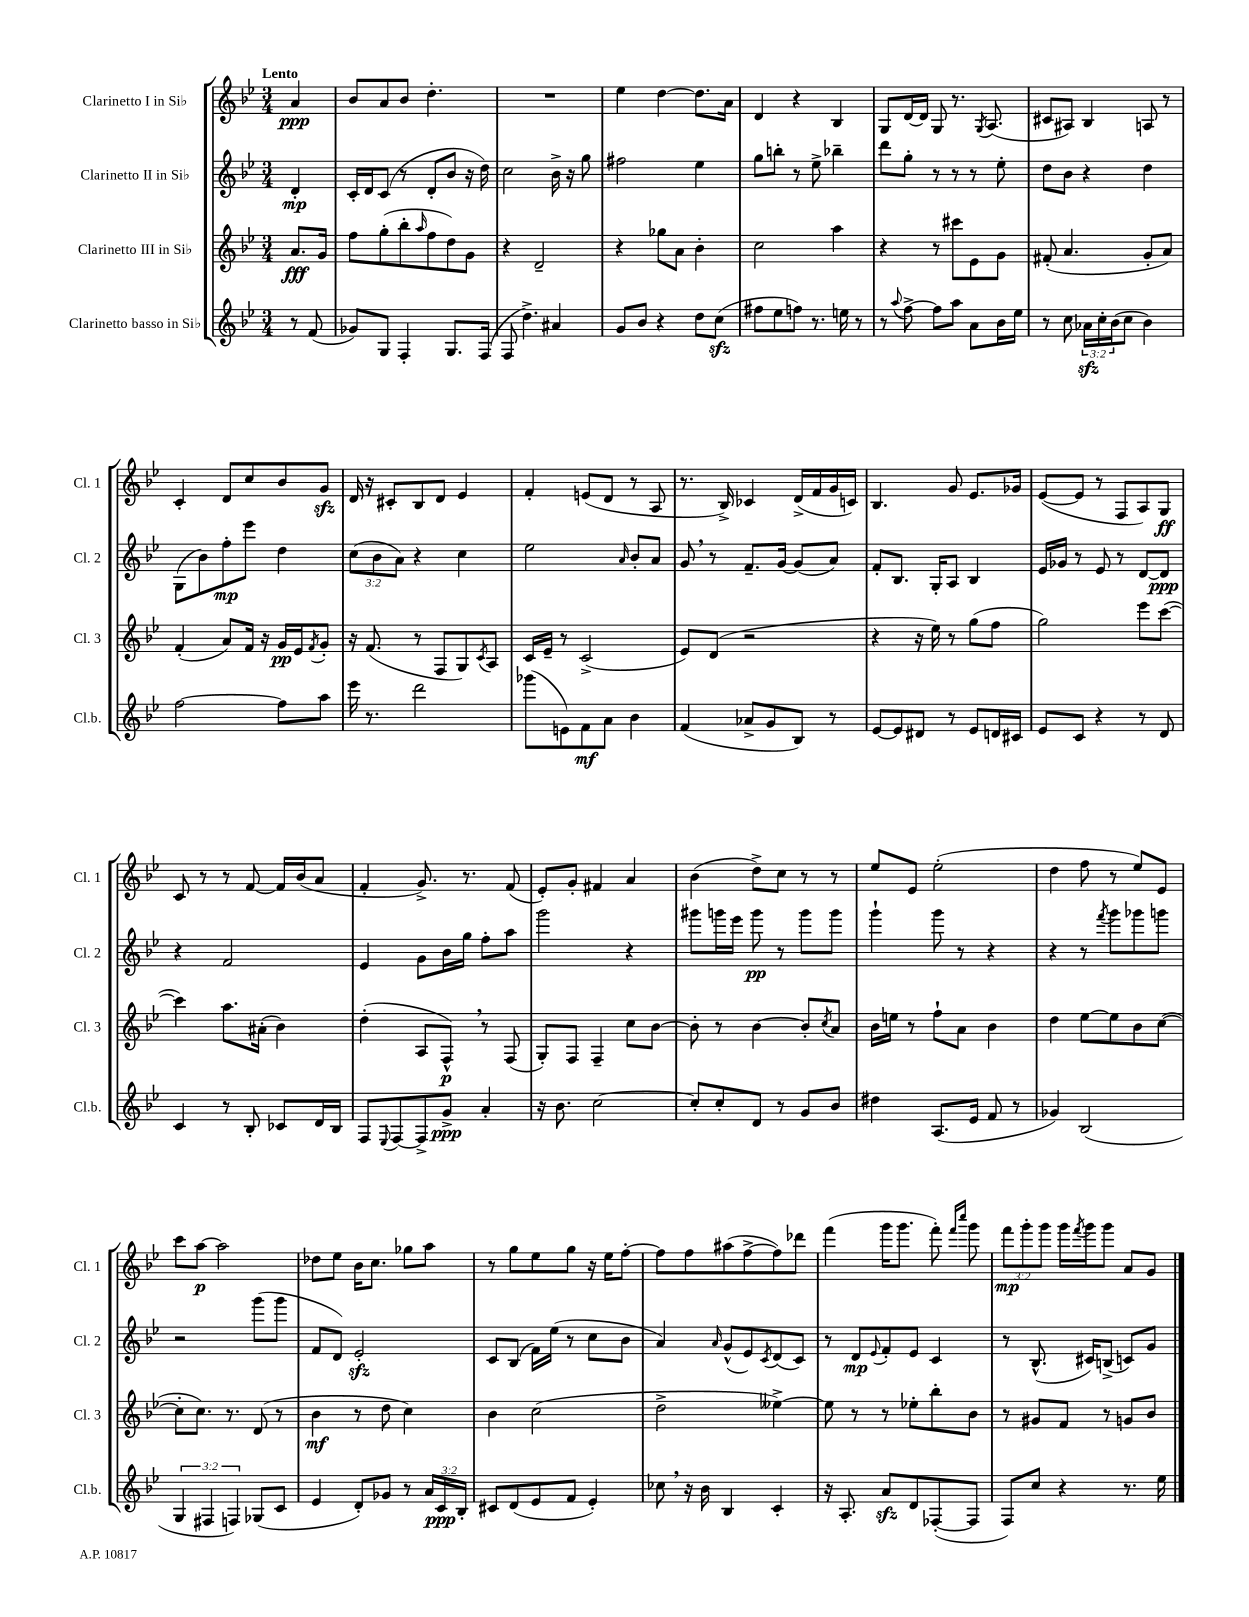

**kern	**dynam	**kern	**dynam	**kern	**dynam	**kern	**dynam
*part4	*part4	*part3	*part3	*part2	*part2	*part1	*part1
*staff4	*staff4	*staff3	*staff3	*staff2	*staff2	*staff1	*staff1
*I"Clarinetto basso in Si♭	*	*I"Clarinetto III in Si♭	*	*I"Clarinetto II in Si♭	*	*I"Clarinetto I in Si♭	*
*I'Cl.b.	*	*I'Cl. 3	*	*I'Cl. 2	*	*I'Cl. 1	*
*clefG2	*	*clefG2	*	*clefG2	*	*clefG2	*
*k[b-e-]	*	*k[b-e-]	*	*k[b-e-]	*	*k[b-e-]	*
*M3/4	*	*M3/4	*	*M3/4	*	*M3/4	*
=	=	=	=	=	=	=	=
!	!	!	!	!	!	!LO:TX:a:B:t=Lento	!
8r	.	8.a/L	fff	4d'/	mp	4a/	ppp
(8f/	.	.	.	.	.	.	.
.	.	16g/Jk	.	.	.	.	.
=1	=1	=1	=1	=1	=1	=1	=1
8g-X/L)	.	8ff\L	.	16c'/LL	.	8b-/L	.
.	.	.	.	16d/J	.	.	.
8G/J	.	(8gg'\	.	(8c/J	.	8a/	.
4F'/	.	8bb-'\	.	8r	.	8b-/J	.
.	.	16qqaa/	.	.	.	.	.
.	.	8ff\	.	8d'/L	.	4.dd'\	.
8.G/L	.	8dd\)	.	8b-/J	.	.	.
.	.	8g\J	.	16r	.	.	.
(16F/Jk	.	.	.	16dd\)	.	.	.
=2	=2	=2	=2	=2	=2	=2	=2
8F/	.	4r	.	2cc\	.	2.r	.
4.dd^\)	.	.	.	.	.	.	.
.	.	2d~/	.	.	.	.	.
4a#X/	.	.	.	16b-^\	.	.	.
.	.	.	.	16r	.	.	.
.	.	.	.	8gg\	.	.	.
=3	=3	=3	=3	=3	=3	=3	=3
8g/L	.	4r	.	2ff#X\	.	4ee-\	.
8b-/J	.	.	.	.	.	.	.
4r	.	8gg-X\L	.	.	.	[4dd\	.
.	.	8a\J	.	.	.	.	.
8dd\L	.	4b-'\	.	4ee-\	.	8.dd\L]	.
(8cczz\J	.	.	.	.	.	.	.
.	.	.	.	.	.	16a\Jk	.
=4	=4	=4	=4	=4	=4	=4	=4
8ff#X\L	.	2cc\	.	8gg\L	.	4d/	.
8ee-\	.	.	.	8bbn'\J	.	.	.
8ffn\J)	.	.	.	8r	.	4r	.
8.r	.	.	.	8ee-^\	.	.	.
.	.	4aa\	.	4bb-X~\	.	4B-/	.
16een\	.	.	.	.	.	.	.
8r	.	.	.	.	.	.	.
=5	=5	=5	=5	=5	=5	=5	=5
8r	.	4r	.	8ddd\L	.	8G/L	.
8qqaa/	.	.	.	.	.	.	.
[8ff^\	.	.	.	8gg'\J	.	[16d/L	.
.	.	.	.	.	.	16d/JJ]	.
8ff\L]	.	8r	.	8r	.	8G/	.
8aa\J	.	8ccc#X\L	.	8r	.	8.r	.
8a\L	.	8e-\	.	8r	.	.	.
.	.	.	.	.	.	8qG/	.
.	.	.	.	.	.	(8.A/	.
16b-\L	.	8g\J	.	8ee-'\	.	.	.
16ee-\JJ	.	.	.	.	.	.	.
=6	=6	=6	=6	=6	=6	=6	=6
8r	.	(8f#X'/	.	8dd\L	.	8c#X/L	.
8cc\	.	4.a/	.	8b-\J	.	8A#X/J)	.
24a-Xzz\LL	.	.	.	4r	.	4B-/	.
24cc'\	.	.	.	.	.	.	.
(24b-\J	.	.	.	.	.	.	.
8cc\J	.	.	.	.	.	.	.
4b-\)	.	8g'/L	.	4dd\	.	8An/	.
.	.	8a/J)	.	.	.	8r	.
!!LO:LB:g=z
=7	=7	=7	=7	=7	=7	=7	=7
[2ff\	.	(4f'/	.	(8G\L	.	4c'/	.
.	.	.	.	8b-\)	.	.	.
.	.	8a/L)	.	8ff'\	mp	8d/L	.
.	.	16f/Jk	.	8eee-\J	.	8cc/	.
.	.	16r	.	.	.	.	.
8ff\L]	.	16g/LL	pp	4dd\	.	8b-/	.
.	.	16e-/J	.	.	.	.	.
.	.	8qf/	.	.	.	.	.
8aa\J	.	8g'/J	.	.	.	8gzz/J	.
=8	=8	=8	=8	=8	=8	=8	=8
16eee-\	.	16r	.	(12cc\L	.	16d/	.
8.r	.	(8.f/	.	.	.	16r	.
.	.	.	.	12b-\	.	.	.
.	.	.	.	.	.	8c#X'/L	.
.	.	.	.	12a\J)	.	.	.
2ddd\	.	8r	.	4r	.	8B-/	.
.	.	8F/L	.	.	.	8d/J	.
.	.	8G/)	.	4cc\	.	4e-/	.
.	.	8qc/	.	.	.	.	.
.	.	8A/J	.	.	.	.	.
=9	=9	=9	=9	=9	=9	=9	=9
(8ggg-X\L	.	16c/LL	.	2ee-\	.	4f'/	.
.	.	16e-~/JJ	.	.	.	.	.
8en\)	.	8r	.	.	.	.	.
8f\	mf	(2c^/	.	.	.	(8en/L	.
8a\J	.	.	.	.	.	8d/J	.
.	.	.	.	16qqa/	.	.	.
4b-\	.	.	.	8b-'/L	.	8r	.
.	.	.	.	8a/J	.	8A/	.
=10	=10	=10	=10	=10	=10	=10	=10
(4f/	.	8e-/L)	.	8g,/	.	8.r	.
.	.	(8d/J	.	8r	.	.	.
.	.	.	.	.	.	16B-^/)	.
8a-X^/L	.	2r	.	8.f~/L	.	4c-X/	.
8g/	.	.	.	.	.	.	.
.	.	.	.	[16g/Jk	.	.	.
8B-/J)	.	.	.	(8g/L]	.	(16d^/LL	.
.	.	.	.	.	.	16f/	.
8r	.	.	.	8a/J)	.	16g/	.
.	.	.	.	.	.	16cn/JJ)	.
=11	=11	=11	=11	=11	=11	=11	=11
[8e-/L	.	4r	.	8f'/L	.	4.B-/	.
8e-/]	.	.	.	8.B-/J	.	.	.
8d#X/J	.	16r	.	.	.	.	.
.	.	16ee-\)	.	16G'/KL	.	.	.
8r	.	8r	.	8A/J	.	8g/	.
8e-/L	.	(8gg\L	.	4B-/	.	8.e-/L	.
16dn/L	.	8ff\J	.	.	.	.	.
16c#X/JJ	.	.	.	.	.	16g-X/Jk	.
=12	=12	=12	=12	=12	=12	=12	=12
8e-/L	.	2gg\)	.	16e-/LL	.	([8e-/L	.
.	.	.	.	16g-X/JJ	.	.	.
8c/J	.	.	.	8r	.	8e-/J]	.
4r	.	.	.	8e-/	.	8r	.
.	.	.	.	8r	.	8F/L	.
8r	.	8eee-\L	.	[8d/L	.	8A/)	.
8d/	.	([8ccc\J	.	8d/J]	ppp	8G/J	ff
!!LO:LB:g=z
=13	=13	=13	=13	=13	=13	=13	=13
4c/	.	4ccc\])	.	4r	.	8c/	.
.	.	.	.	.	.	8r	.
8r	.	8.aa\L	.	2f/	.	8r	.
8B-'/	.	.	.	.	.	[8f/	.
.	.	(16a#X'\Jk	.	.	.	.	.
8c-X/L	.	4b-\)	.	.	.	16f/LL]	.
.	.	.	.	.	.	(16b-/J	.
16d/L	.	.	.	.	.	8a/J	.
16B-/JJ	.	.	.	.	.	.	.
=14	=14	=14	=14	=14	=14	=14	=14
8F/L	.	(4dd'\	.	4e-/	.	4f'/	.
8qqE-/	.	.	.	.	.	.	.
[8F/	.	.	.	.	.	.	.
8F^/]	.	8A/L	.	8g\L	.	8.g^/)	.
8g^/J	ppp	8F^^,/J)	p	16b-\L	.	.	.
.	.	.	.	16gg\JJ	.	8.r	.
4a'/	.	8r	.	8ff'\L	.	.	.
.	.	(8F/	.	8aa\J	.	(8f/	.
=15	=15	=15	=15	=15	=15	=15	=15
16r	.	8G'/L)	.	2ggg\	.	8e-'/L)	.
8.b-\	.	.	.	.	.	.	.
.	.	8F/J	.	.	.	8g'/J	.
[2cc\	.	4F~/	.	.	.	4f#X/	.
.	.	8cc\L	.	4r	.	4a/	.
.	.	[8b-\J	.	.	.	.	.
=16	=16	=16	=16	=16	=16	=16	=16
8cc'/L]	.	8b-'\]	.	8ggg#X\L	.	(4b-\	.
8cc'/	.	8r	.	16gggn\L	.	.	.
.	.	.	.	16eee-\JJ	.	.	.
8d/J	.	[4b-\	.	8ggg\	pp	8dd^\L)	.
8r	.	.	.	8r	.	8cc\J	.
8g/L	.	8b-'/L]	.	8ggg\L	.	8r	.
.	.	8qcc/	.	.	.	.	.
8b-/J	.	8a/J	.	8ggg\J	.	8r	.
=17	=17	=17	=17	=17	=17	=17	=17
4dd#X\	.	16b-\LL	.	4ggg`\	.	8ee-/L	.
.	.	16een\JJ	.	.	.	.	.
.	.	8r	.	.	.	8e-/J	.
(8.A/L	.	8ff`\L	.	8ggg\	.	(2ee-'\	.
.	.	8a\J	.	8r	.	.	.
16e-/Jk	.	.	.	.	.	.	.
8f/	.	4b-\	.	4r	.	.	.
8r	.	.	.	.	.	.	.
=18	=18	=18	=18	=18	=18	=18	=18
4g-X/)	.	4dd\	.	4r	.	4dd\	.
(2B-/	.	[8ee-\L	.	8r	.	8ff\	.
.	.	.	.	8qfff/	.	.	.
.	.	8ee-\]	.	8ggg\L	.	8r	.
.	.	8b-\	.	8ggg-X\	.	8ee-/L)	.
.	.	([8cc\J	.	8gggn\J	.	8e-/J	.
!!LO:LB:g=z
=19	=19	=19	=19	=19	=19	=19	=19
6G/	.	8cc'\L]	.	2r	.	8ccc\L	.
.	.	8.cc\J)	.	.	.	[8aa\J	p
6F#X/	.	.	.	.	.	.	.
.	.	.	.	.	.	2aa\]	.
.	.	8.r	.	.	.	.	.
6Fn/)	.	.	.	.	.	.	.
(8G-X/L	.	(8d/	.	(8ggg\L	.	.	.
8c/J	.	8r	.	8ggg\J	.	.	.
=20	=20	=20	=20	=20	=20	=20	=20
4e-/	.	4b-\	mf	8f/L	.	8dd-X\L	.
.	.	.	.	8d/J)	.	8ee-\J	.
8d'/L)	.	8r	.	2e-zz'/	.	16b-\KL	.
.	.	.	.	.	.	8.cc\J	.
8g-X/J	.	8dd\	.	.	.	.	.
8r	.	4cc\)	.	.	.	8gg-X\L	.
24a/LL	.	.	.	.	.	8aa\J	.
24c/	ppp	.	.	.	.	.	.
24B-'/JJ	.	.	.	.	.	.	.
=21	=21	=21	=21	=21	=21	=21	=21
8c#X/L	.	4b-\	.	8c/L	.	8r	.
(8d/	.	.	.	(8B-/J	.	8gg\L	.
8e-/	.	(2cc\	.	16f\LL)	.	8ee-\	.
.	.	.	.	(16ee-\JJ	.	.	.
8f/J	.	.	.	8r	.	8gg\J	.
4e-'/)	.	.	.	8cc\L	.	16r	.
.	.	.	.	.	.	16ee-\KL	.
.	.	.	.	8b-\J	.	[8ff'\J	.
=22	=22	=22	=22	=22	=22	=22	=22
8cc-X,\	.	2dd^\	.	4a/)	.	8ff\L]	.
16r	.	.	.	.	.	8ff\	.
16b-\	.	.	.	.	.	.	.
.	.	.	.	16qqa/	.	.	.
4B-/	.	.	.	(8g^^/L	.	(8aa#X\	.
.	.	.	.	8e-/)	.	[8ff^\	.
.	.	.	.	8qc/	.	.	.
4c'/	.	[4ee--X^\)	.	(8d/	.	8ff\])	.
.	.	.	.	8c/J)	.	8ddd-X\J	.
=23	=23	=23	=23	=23	=23	=23	=23
16r	.	8ee--\]	.	8r	.	(4fff\	.
8.A'/	.	.	.	.	.	.	.
.	.	8r	.	8d/L	mp	.	.
.	.	.	.	8qqe-/	.	.	.
8azz/L	.	8r	.	8f'/	.	16ggg\KL	.
.	.	.	.	.	.	8.ggg\J	.
8d/	.	8ee-X'\L	.	8e-/J	.	.	.
([8F-X'/	.	8bb-'\	.	4c/	.	8fff'\)	.
.	.	.	.	.	.	16qqfff/LL	.
.	.	.	.	.	.	16qqcccc/JJ	.
8F-/J]	.	8b-\J	.	.	.	8ggg\	.
=24	=24	=24	=24	=24	=24	=24	=24
8F/L)	.	8r	.	8r	.	12fff\L	mp
.	.	.	.	.	.	12ggg'\	.
8cc/J	.	8g#X/L	.	(8.B-^^/	.	.	.
.	.	.	.	.	.	12ggg\J	.
4r	.	8f/J	.	.	.	16ggg\LL	.
.	.	.	.	.	.	8qfff/	.
.	.	.	.	16c#X/KL)	.	16ggg\J	.
.	.	8r	.	(8Bn^/J	.	8ggg\J	.
8.r	.	8gn/L	.	8cn/L)	.	8a/L	.
.	.	8b-/J	.	8g/J	.	8g/J	.
16ee-\	.	.	.	.	.	.	.
==	==	==	==	==	==	==	==
*-	*-	*-	*-	*-	*-	*-	*-
